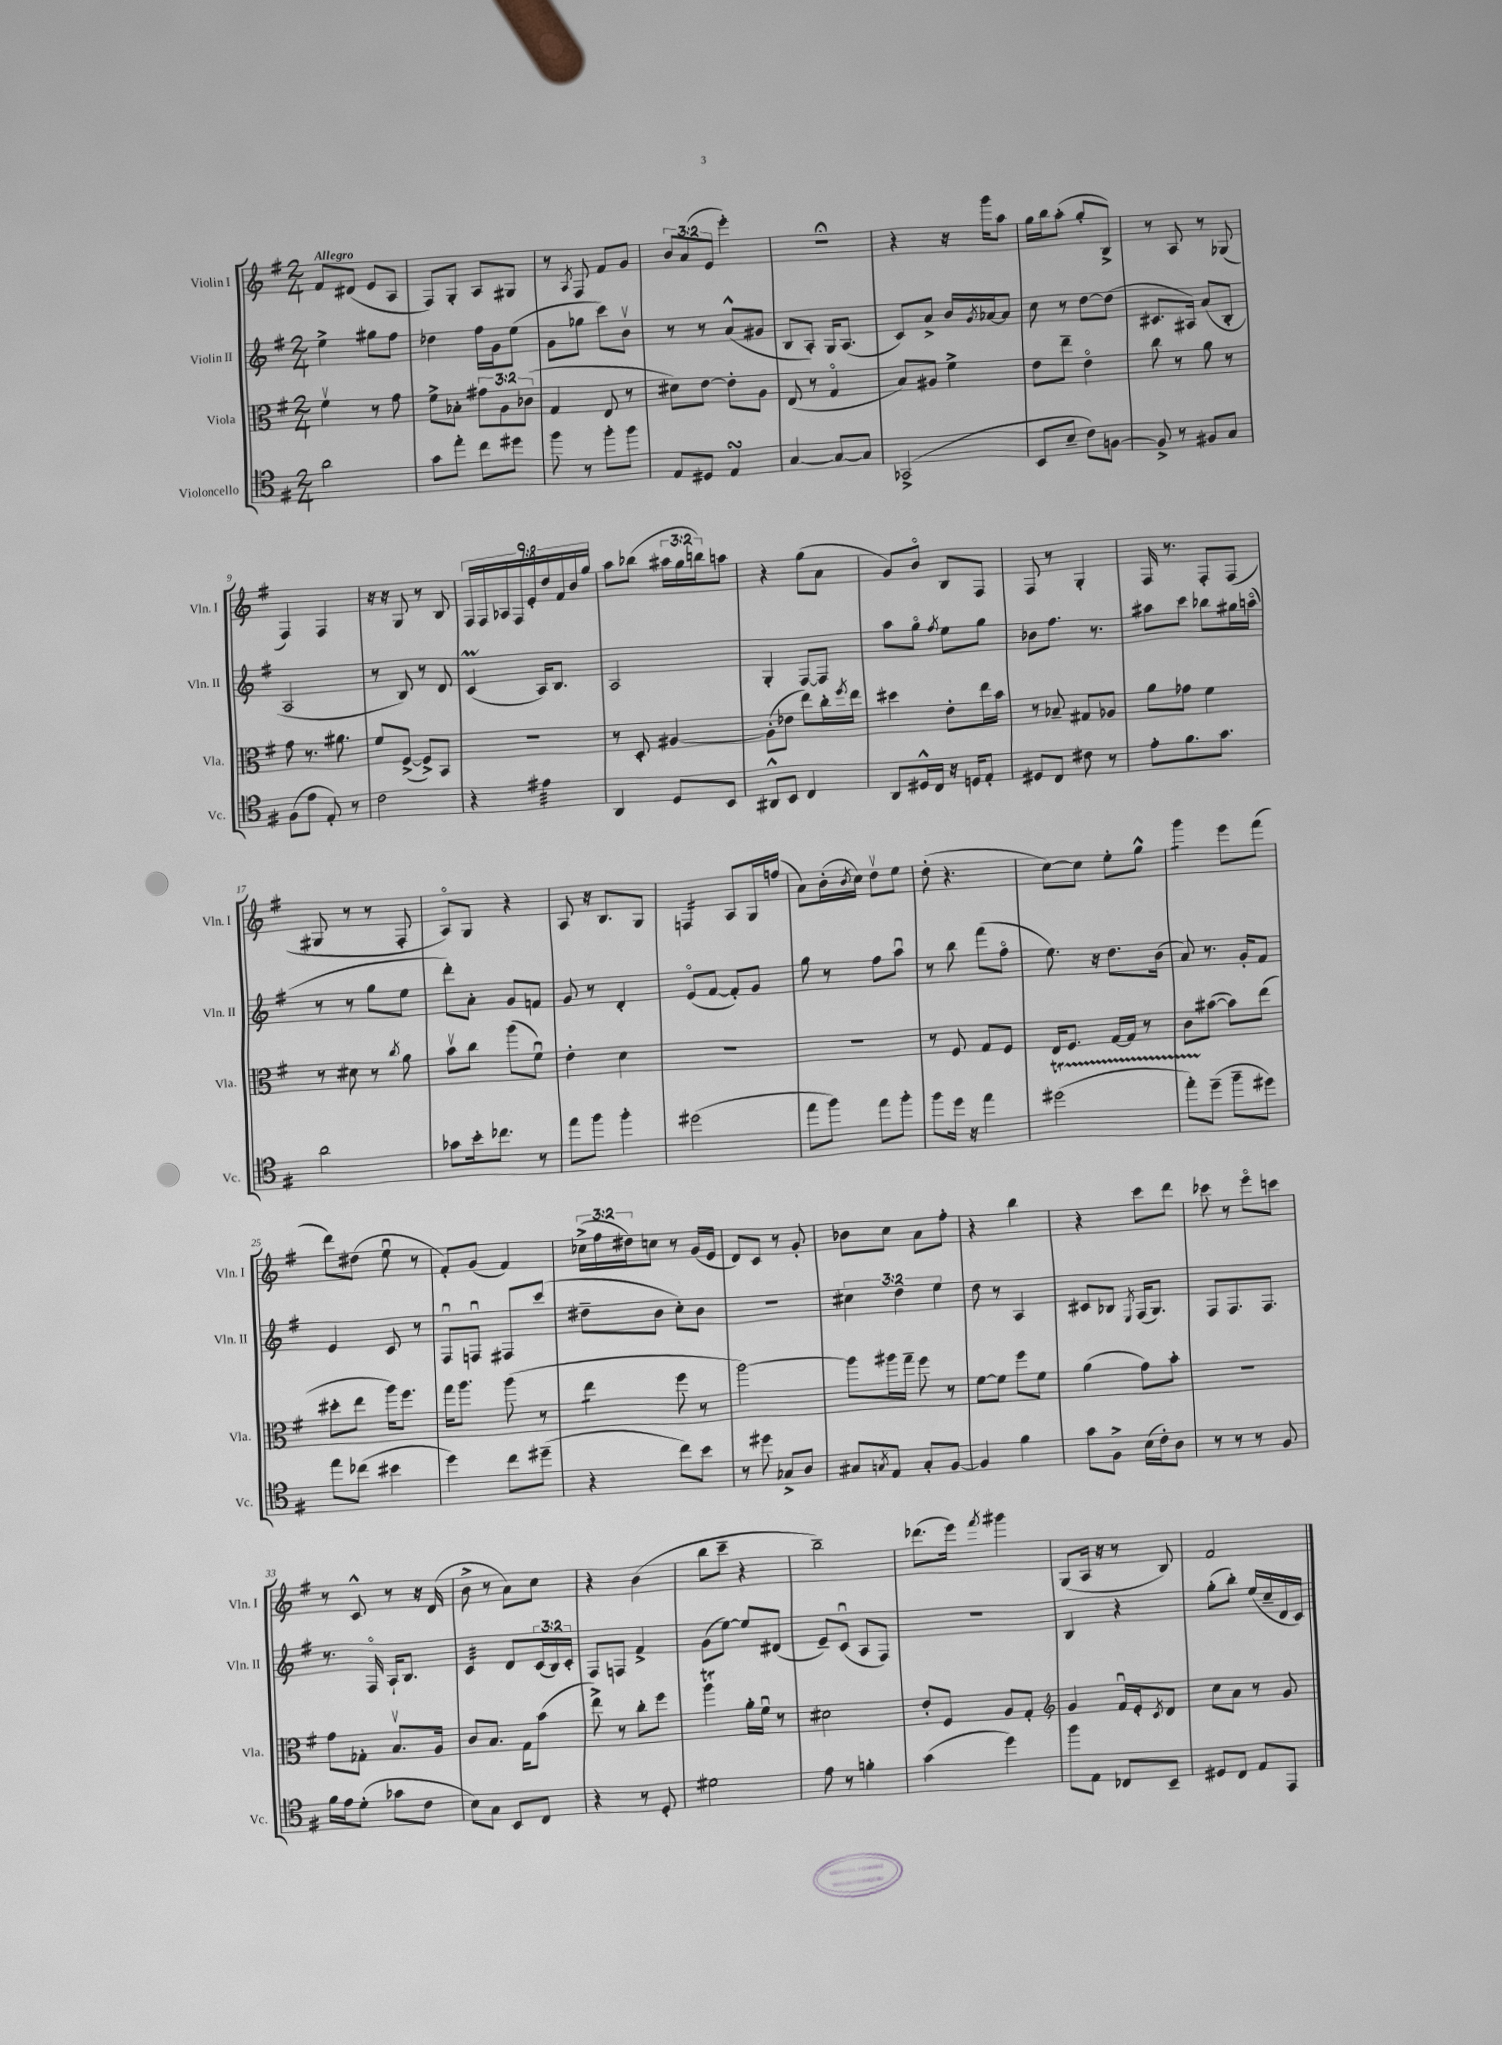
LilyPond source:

<<
\new StaffGroup <<
\new Staff = "s0" \with { instrumentName = "Violin I" shortInstrumentName = "Vln. I" } {
    \clef treble \key g \major \numericTimeSignature \time 2/4 \override Staff.TupletNumber.text = #tuplet-number::calc-fraction-text \tempo "Allegro"
    fis'8 dis'8( e'8 a8 |
    fis8) g8-. a8 gis8 |
    r8 \acciaccatura { a8 } fis8 fis'8 g'8 |
    \tuplet 3/2 { b'8 a'8( e'8 } e'''4-.) |
    r2\fermata |
    r4 r16 g'''16 a''8 |
    g''16 b''16 a''8-.( g''8-. b8->) |
    r8 a8 r8 ges8( |
    fis4) fis4 |
    r16 r16 g8 r8 b8 |
    \tuplet 9/8 { fis16 fis16 aes16 fis16 e'16-. d''16 fis'16 b'16 g''16 } |
    a''8 bes''8( \tuplet 3/2 { ais''16 g''16 b''16) } a''8 |
    r4 g''8( a'8 |
    g'8) b'8\flageolet b8 fis8 |
    fis8 r8 g4-. |
    fis16 r8. fis8-. fis8( |
    gis8 r8 r8 fis8-. |
    a8\flageolet) g8 r4 |
    a8 r16 b8. g8 |
    f4:16 a8 g16 f''16( |
    a'8) b'16-.( \acciaccatura { b'8 } c''16) d''8\upbow e''8 |
    d''8-.( r4. |
    c''8~) c''8 e''8-. g''8-^ |
    g'''4:8 e'''8 fis'''8( |
    d'''8) dis''8( e''8\downbow r8 |
    fis'8-.) g'8( fis'4) |
    \tuplet 3/2 { ces''16->( fis''16 dis''16) } c''8 r8 g'16( e'16 |
    d'8) c'8 r8 g'8-. |
    bes'8 c''8 a'8 fis''8-. |
    r4 b''4 |
    r4 c'''8 d'''8 |
    ces'''8 r8 e'''8\flageolet c'''8 |
    r8 c'8-^ r8 r16 d'16( |
    b'8-> r8 a'8) c''8 |
    r4 b'4( |
    b''8 c'''8-- r4 |
    b''2--) |
    des'''8.( e'''16) \acciaccatura { fis'''8 } gis'''4 |
    g8( a16 r16 r8 b8) |
    fis'2 \bar "|." |
}
\new Staff = "s1" \with { instrumentName = "Violin II" shortInstrumentName = "Vln. II" } {
    \clef treble \key g \major \numericTimeSignature \time 2/4 \override Staff.TupletNumber.text = #tuplet-number::calc-fraction-text
    e''4-> gis''8 fis''8 |
    des''4 fis''16 g'16 e''8( |
    g'8 ges''8 c'''8) b'8\upbow |
    r8 r8 a'8-^( gis'8 |
    b8 a8-.) g16 a8.( |
    c'8) a'8-> b'16 \acciaccatura { g'8 } aes'16~ aes'8 |
    c''8 r8 d''8~ d''8( |
    cis'8. ais16) a'8( b8-. |
    a2 |
    r8 b8) r8 d'8 |
    c'4\prall( a16) b8. |
    a2 |
    g4-. fis8~ fis8 |
    a''8 g''8\flageolet \acciaccatura { fis''8 } e''8 g''8 |
    bes'8 fis''8. r8. |
    ais''8 c'''8 bes''8 gis''16 a''16\flageolet( |
    r8 r8 g''8 e''8 |
    d'''8-.) a'8-. g'8 f'8 |
    g'8 r8 d'4-. |
    e'8\flageolet( fis'8~ fis'8-.) g'8 |
    g''8 r8 fis''8 a''8\downbow |
    r8 b''8 fis'''8( fis''8\flageolet |
    e''8.) r16 d''8. b'16( |
    a'8) r8. g'16-. fis'8 |
    e'4 c'8 r8 |
    fis8\downbow f8\downbow fis8 c'''8( |
    dis''8-- b'8 c''8-.) b'8 |
    r2 |
    \tuplet 3/2 { cis''4 d''4 e''4 } |
    d''8 r8 a4 |
    cis'8 bes8 \acciaccatura { e8 } fis16( g8.) |
    fis8 fis8. fis8. |
    r8. fis16\flageolet a16-! b8. |
    c'4:32 d'8 \tuplet 3/2 { c'16( b16) c'16-. } |
    fis8 f8 fis'4-> |
    g'8( e''8~) e''8 dis'8( |
    e'8--) c'8\downbow( a8 fis8) |
    R2 |
    b4 r4 |
    g''8-.( b''8-.) e''16( c''16-- d'16 c'16) \bar "|." |
}
\new Staff = "s2" \with { instrumentName = "Viola" shortInstrumentName = "Vla." } {
    \clef alto \key g \major \numericTimeSignature \time 2/4 \override Staff.TupletNumber.text = #tuplet-number::calc-fraction-text
    fis'4\upbow r8 g'8 |
    fis'8-> bes8-. \tuplet 3/2 { gis'8 a8 ces'8( } |
    g4 e8 r8 |
    dis'8) e'8~ e'8-. a8 |
    e8( r8 g4\flageolet |
    b8) ais8 fis'4-> |
    e'8 e''8-- e'4\flageolet |
    c''8 r8 a'8 r8 |
    g'8 r8. ais'8. |
    fis'8 fis8~->( fis8->) b,8 |
    R2 |
    r8 d8-. ais4~ |
    ais8-.( ees'8 e''8) c''16-. \acciaccatura { fis''8 } e''16 |
    dis''4 e'8-. e''16 b'16 |
    r8 bes8-- gis8 aes8 |
    a'8 ges'8 fis'4 |
    r8 dis'8 r8 \acciaccatura { c''8 } a'8 |
    b'8\upbow c''8 a''8( fis'8\downbow) |
    e'4-. d'4 |
    R2 |
    R2 |
    r8 fis8 g8 fis8 |
    e16 fis8. g16~ g16 r8 |
    c'8 bis'8~( bis'8) e''8( |
    dis''8-. e''8 a''16) fis''8. |
    g''16 a''8. a''8( r8 |
    e''4:8 fis''8 r8 |
    a''2~) |
    a''8 ais''16 g''16-- fis''8 r8 |
    fis'8~ fis'8 fis''8 fis'8 |
    a'4( g'8) b'8-. |
    R2 |
    g'8 ges8-. b8.\upbow a16 |
    c'8 b8. g16 b'8( |
    e''8->) r8 c''8-. fis''8 |
    a''4\trill a'16-. fis'16\downbow r8 |
    dis'2 |
    e'8-. fis8 a8 g8-. |
    \clef treble g'4 fis'16\downbow e'16-. \acciaccatura { c'8 } d'8 |
    c''8 a'8 r8 g'8 \bar "|." |
}
\new Staff = "s3" \with { instrumentName = "Violoncello" shortInstrumentName = "Vc." } {
    \clef tenor \key g \major \numericTimeSignature \time 2/4
    a'2 |
    g'8 e''8-. c''8 dis''8 |
    fis''8 r8 fis''8-. fis''8 |
    e8 dis8 e4\turn |
    g4~ g8~ g8 |
    ges,2->( |
    b,8 b8-- c'8) f8~ |
    f8-> r8 fis8 g8 |
    fis8( e'8 e8-.) r8 |
    c'2 |
    r4 eis'4:32 |
    a,4 d8 b,8 |
    ais,8-^ b,8 c4 |
    a,8 dis16-^ c16 r16 d16 e8-. |
    dis8 c8 cis'8 r8 |
    e'8-. fis'8. g'8. |
    a'2 |
    ges'8 b'16-. ces''8. r8 |
    e''8 fis''8 fis''4-. |
    dis''2( |
    e''8 fis''8) e''8 fis''8-. |
    fis''8 d''16 r16 e''4 |
    dis''2\startTrillSpan( |
    e''8-.) d''8--\stopTrillSpan( fis''8-- dis''8) |
    e''8 ces''8( bis'4 |
    d''4) c''8 dis''8--( |
    r4 c''8) b'8 |
    r8 dis''8 ges8-> a8 |
    gis8 \acciaccatura { g8 } e8 g8-. fis8~ |
    fis4 fis'4 |
    g'8 fis8-> b16( c'16-.) a8 |
    r8 r8 r8 fis8 |
    fis'16 e'16 d'8-.( ges'8 c'8 |
    b8) g8 b,8 c8 |
    r4 r8 d8-. |
    dis'2 |
    e'8 r8 f'4-. |
    g'4( d''4) |
    fis''8 e8 ces8 b,8-- |
    dis8 c8 e8 e,8 \bar "|." |
}
>>
>>
